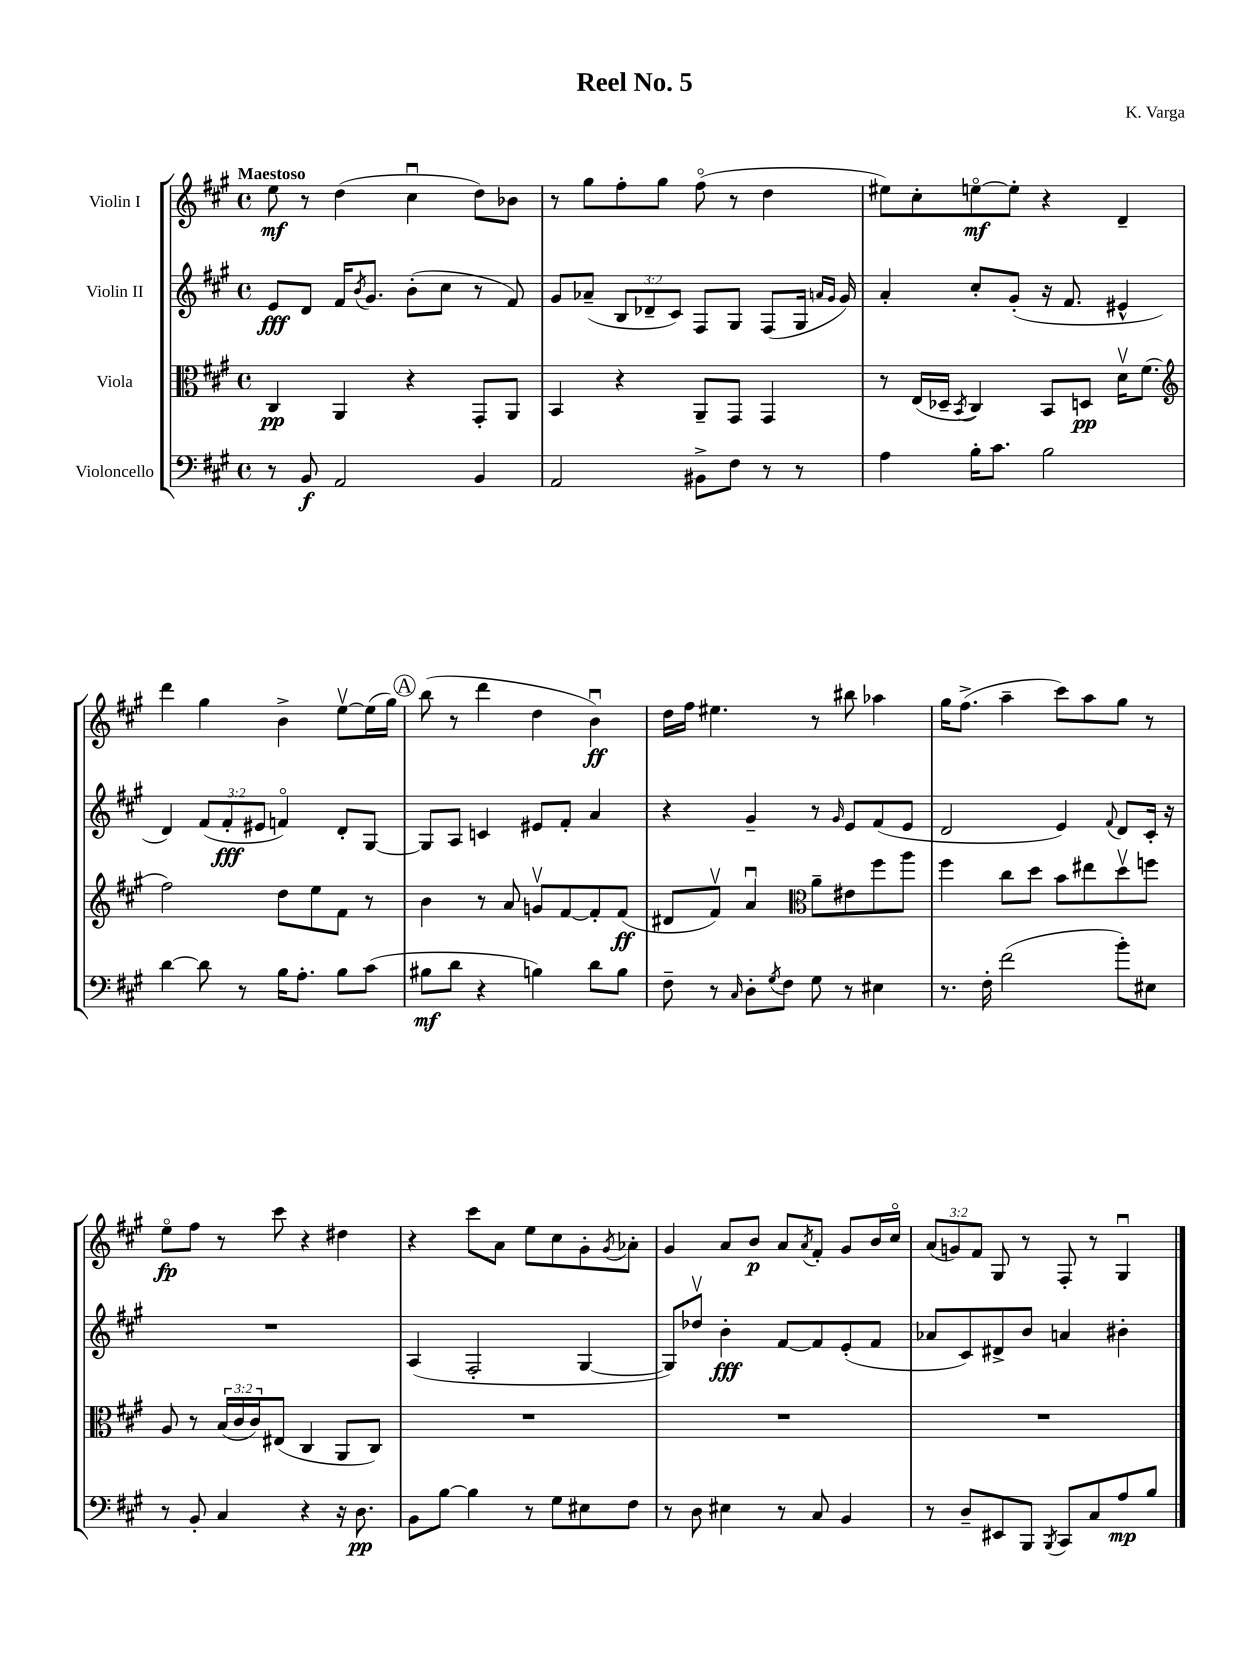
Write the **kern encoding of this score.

**kern	**kern	**kern	**kern
*staff4	*staff3	*staff2	*staff1
*clefF4	*clefC3	*clefG2	*clefG2
*k[f#c#g#]	*k[f#c#g#]	*k[f#c#g#]	*k[f#c#g#]
*M4/4	*M4/4	*M4/4	*M4/4
*met(c)	*met(c)	*met(c)	*met(c)
8r	4C#	8e	8ee
8BB	.	8d	8r
2AA	4AA	16f#	(4dd
.	.	8qb	.
.	.	8.g#	.
.	4r	(8b'	4cc#u
.	.	8cc#	.
4BB	8GG#'	8r	8dd)
.	8AA	8f#)	8b-
=	=	=	=
2AA	4BB	8g#	8r
.	.	(8a-~	8gg#
.	4r	12B	8ff#'
.	.	12d-~	.
.	.	.	8gg#
.	.	12c#)	.
8BB#^	8AA~	8F#	(8ff#o
8F#	8GG#	8G#	8r
8r	4GG#	(8F#	4dd
8r	.	16G#	.
.	.	16qqa	.
.	.	16qqg#	.
.	.	16g#)	.
=	=	=	=
4A	8r	4a'	8ee#)
.	(16E	.	8cc#'
.	16D-~	.	.
.	8qBB	.	.
16B'	4C#)	8cc#'	[8eeo
8.c#	.	.	.
.	.	(8g#'	8ee']
2B	8BB	16r	4r
.	.	8.f#	.
.	8D	.	.
.	16dv	4e#^^	4d~
.	(8.f#	.	.
=	=	=	=
*	*clefG2	*	*
[4d	2ff#)	4d)	4ddd
8d]	.	(12f#	4gg#
.	.	12f#'	.
8r	.	.	.
.	.	12e#	.
16B	8dd	4fo)	4b^
8.A'	.	.	.
.	8ee	.	.
8B	8f#	8d'	[8eev
(8c#	8r	[8G#	(16ee]
.	.	.	16gg#)
=	=	=	=
8B#	4b	8G#]	(8bb
8d	.	8A	8r
4r	8r	4c	4ddd
.	8a	.	.
4B)	8gv	8e#	4dd
.	[8f#	8f#'	.
8d	8f#']	4a	4bu)
8B	(8f#	.	.
=	=	=	=
8F#~	8d#	4r	16dd
.	.	.	16ff#
8r	8f#v)	.	4.ee#
16qqC#	.	.	.
8D'	4au	4g#~	.
8qG#	.	.	.
8F#	.	.	.
*	*clefC3	*	*
8G#	8a~	8r	8r
.	.	16qqg#	.
8r	8e#	8e	8bb#
4E#	8ff#	(8f#	4aa-
.	8aa	8e	.
=	=	=	=
8.r	4ff#	2d	16gg#
.	.	.	(8.ff#^
16F#'	.	.	.
(2f#	8cc#	.	4aa~
.	8dd	.	.
.	8b	4e)	8ccc#)
.	8ee#	.	8aa
.	.	8qqf#	.
8b')	8ddv	8d	8gg#
8E#	8ff	16c#'	8r
.	.	16r	.
=	=	=	=
8r	8A	1r	8eeo
8BB'	8r	.	8ff#
4C#	(24B	.	8r
.	24c#	.	.
.	24c#)	.	.
.	(8E#	.	8ccc#
4r	4C#	.	4r
16r	8AA	.	4dd#
8.D	.	.	.
.	8C#)	.	.
=	=	=	=
8BB	1r	(4A	4r
[8B	.	.	.
4B]	.	2F#'	8ccc#
.	.	.	8a
8r	.	.	8ee
8G#	.	.	8cc#
8E#	.	[4G#	8g#'
.	.	.	8qg#
8F#	.	.	8a-'
=	=	=	=
8r	1r	8G#])	4g#
8D	.	8dd-v	.
4E#	.	4b'	8a
.	.	.	8b
8r	.	[8f#	8a
.	.	.	8qa
8C#	.	8f#]	8f#'
4BB	.	(8e'	8g#
.	.	8f#	16b
.	.	.	16cc#o
=	=	=	=
8r	1r	8a-	(12a
.	.	.	12g)
8D~	.	8c#)	.
.	.	.	12f#
8EE#	.	8d#^	8G#
8BBB	.	8b	8r
8qBBB	.	.	.
8CC#	.	4a	8F#'
8C#	.	.	8r
8A	.	4b#'	4G#u
8B	.	.	.
==	==	==	==
*-	*-	*-	*-
